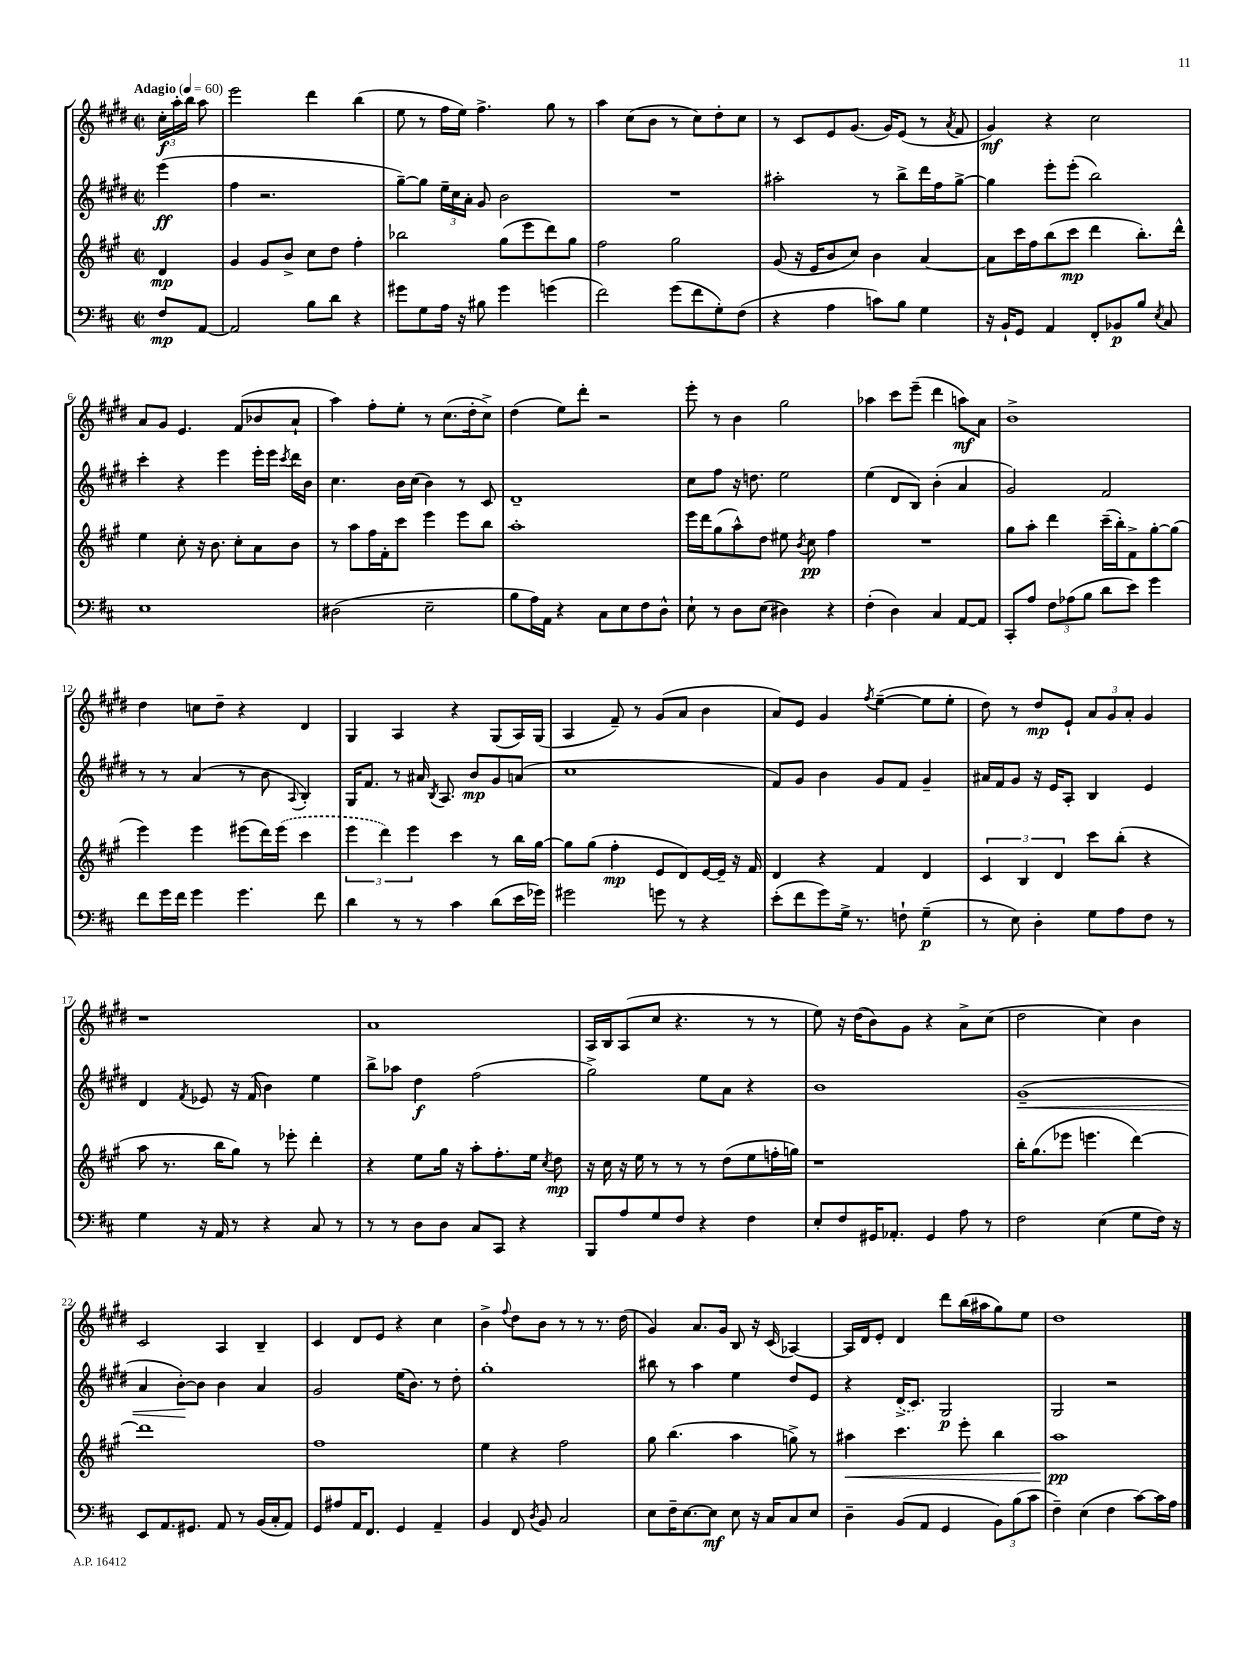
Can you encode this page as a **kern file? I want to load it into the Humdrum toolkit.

**kern	**kern	**kern	**kern
*staff4	*staff3	*staff2	*staff1
*clefF4	*clefG2	*clefG2	*clefG2
*k[f#c#]	*k[f#c#g#]	*k[f#c#g#d#]	*k[f#c#g#d#]
*M2/2	*M2/2	*M2/2	*M2/2
*met(c|)	*met(c|)	*met(c|)	*met(c|)
*MM60	*MM60	*MM60	*MM60
8F#	4d	(4eee	24cc#'
.	.	.	24aa'
.	.	.	24bb
[8AA	.	.	8aa
=	=	=	=
2AA]	4g#	4ff#	2eee
.	8g#	2.r	.
.	8b^	.	.
8B	8cc#	.	4ddd#
8d	8dd	.	.
4r	4ff#'	.	(4bb
=	=	=	=
8g#	2bb-	[8gg#~)	8ee
8G	.	8gg#]	8r
16A	.	24ee~	16ff#
.	.	24cc#	.
16r	.	.	16ee)
.	.	24a'	.
8B#	.	8g#	4.ff#^
4g#	(8gg#	2b	.
.	8eee	.	.
(4g	8ddd)	.	8gg#
.	8gg#	.	8r
=	=	=	=
2f#)	2ff#	1r	4aa
.	.	.	(8cc#
.	.	.	8b
(8g	2gg#	.	8r
8f#	.	.	8cc#)
8G')	.	.	8dd#'
(8F#	.	.	8cc#
=	=	=	=
4r	(8g#	2aa#'	8r
.	16r	.	8c#
.	16e	.	.
4A	8b	.	8e
.	8cc#)	.	(8.g#
8c)	4b	8r	.
.	.	.	16g#)
8B	.	8bb^	(8e
4G	[4a	16ddd#	8r
.	.	16ff#	.
.	.	.	8qa
.	.	[8gg#^	8f#
=	=	=	=
16r	8a]	4gg#]	4g#)
16BB`	.	.	.
8GG	16ccc#	.	.
.	16ff#	.	.
4AA	(8bb	8eee'	4r
.	8ccc#	(8eee'	.
8FF#'	4ddd	2bb)	2cc#
8BB-	.	.	.
8B	8.bb')	.	.
8qE	.	.	.
8C#	.	.	.
.	16ddd^^	.	.
=	=	=	=
1E	4ee	4ccc#'	8a
.	.	.	8g#
.	8cc#'	4r	4.e
.	16r	.	.
.	8.b	.	.
.	.	4eee	.
.	8cc#'	.	(8f#
.	8a	16eee'	8b-
.	.	16eee	.
.	.	8qccc#	.
.	8b	16ddd#	8a`
.	.	16b	.
=	=	=	=
(2D#	8r	4.cc#	4aa)
.	8aa	.	.
.	16ff#	.	8ff#'
.	16f#'	.	.
.	8ccc#	16b	8ee'
.	.	(16cc#	.
2E~	4eee	4b)	8r
.	.	.	(8.cc#
.	8eee	8r	.
.	.	.	16dd#'
.	8bb	8c#	8cc#^)
=	=	=	=
8B	1aa'	1d#~	(4dd#
16A)	.	.	.
16AA	.	.	.
4r	.	.	8ee)
.	.	.	8ddd#'
8C#	.	.	2r
8E	.	.	.
8F#	.	.	.
8D^^	.	.	.
=	=	=	=
8E`	16eee	8cc#	8eee'
.	16ddd	.	.
8r	(8gg#	8ff#	8r
8D	8aa^^)	16r	4b
.	.	8.dd	.
(8E	8dd	.	.
4D#)	8ee#	2ee	2gg#
.	8qb	.	.
.	8cc#	.	.
4r	4ff#	.	.
=	=	=	=
(4F#'	1r	(4ee	4aa-
4D)	.	8d#	8ccc#
.	.	8B)	(8eee~
4C#	.	(4b'	4ddd#
[8AA	.	4a	8aa)
8AA]	.	.	8a
=	=	=	=
8CC#'	8gg#	2g#)	1b^
8A	8aa'	.	.
12F#	4ddd	.	.
(12A-	.	.	.
12B	.	.	.
8d	(16ccc#~	2f#	.
.	16bb')	.	.
8e)	8f#^	.	.
4g	[8gg#'	.	.
.	(8gg#]	.	.
=	=	=	=
8f#	4eee)	8r	4dd#
16g	.	8r	.
16f#	.	.	.
4g	4eee	(4a	8cc
.	.	.	8dd#~
4.g	(8eee#	8r	4r
.	16ddd)	8b	.
.	(16eee#	.	.
.	.	8qqA	.
.	4ccc#	4B')	4d#
8f#	.	.	.
=	=	=	=
4d	6eee	16G#	4G#
.	.	8.f#	.
.	6ddd)	.	.
8r	.	8r	4A
.	6eee	.	.
8r	.	16a#	.
.	.	8qB	.
.	.	8.A	.
4c#	4ccc#	.	4r
.	.	8b	.
(8d	8r	8g#	(8G#
16e	16bb	(8a	16A)
16g-)	[16gg#	.	(16G#
=	=	=	=
2g#	8gg#]	1cc#	4A
.	(8gg#	.	.
.	4ff#'	.	8f#~)
.	.	.	8r
8g	8e	.	(8g#
8r	8d)	.	8a
4r	[16e	.	4b
.	16e~]	.	.
.	16r	.	.
.	16f#	.	.
=	=	=	=
(8e'	4d	8f#)	8a)
8f#	.	8g#	8e
8g)	4r	4b	4g#
16G^	.	.	.
8.r	.	.	.
.	.	.	8qff#
.	4f#	8g#	([4ee~
8F`	.	8f#	.
(4G~	4d	4g#~	8ee]
.	.	.	8ee'
=	=	=	=
8r	6c#	16a#	8dd#)
.	.	16f#	.
8E)	.	8g#	8r
.	6B	.	.
4D'	.	16r	8dd#
.	.	16e	.
.	6d	.	.
.	.	8A'	8e`
8G	8ccc#	4B	12a
.	.	.	12g#
8A	(8bb'	.	.
.	.	.	12a'
8F#	4r	4e	4g#
8r	.	.	.
=	=	=	=
4G	8aa	4d#	1r
.	8.r	.	.
.	.	8qf#	.
16r	.	8e-	.
16AA	16bb	.	.
8r	8gg#)	16r	.
.	.	(16f#	.
4r	8r	4b)	.
.	8eee-'	.	.
8C#	4ddd'	4ee	.
8r	.	.	.
=	=	=	=
8r	4r	8bb^	1a
8r	.	8aa-	.
8D	8ee	4dd#	.
8D	16gg#	.	.
.	16r	.	.
8C#	8aa'	(2ff#	.
8CC#	8.ff#'	.	.
4r	.	.	.
.	16ee	.	.
.	8qcc#	.	.
.	8dd	.	.
=	=	=	=
8BBB	16r	2gg#^)	16A
.	16cc#	.	16B
8A	16r	.	(8A
.	16ee	.	.
8G	8r	.	8cc#
8F#	8r	.	4.r
4r	8r	8ee	.
.	(8dd	8a	.
4F#	8ee	4r	8r
.	16ff'	.	8r
.	16gg)	.	.
=	=	=	=
8E'	1r	1b	8ee)
8F#	.	.	16r
.	.	.	(16dd#
16GG#	.	.	8b)
8.AA-'	.	.	.
.	.	.	8g#
4GG#	.	.	4r
8A	.	.	8a^
8r	.	.	(8cc#
=	=	=	=
2F#	16bb'	(1g#~	2dd#
.	(8.gg#	.	.
.	8eee-	.	.
.	4.eee	.	.
(4E	.	.	4cc#)
8G	[4ddd)	.	4b
16F#)	.	.	.
16r	.	.	.
=	=	=	=
8EE	1ddd]	4a	2c#
8.AA	.	.	.
.	.	[8b')	.
8.GG#	.	.	.
.	.	8b]	.
8AA	.	4b	4A
8r	.	.	.
(16BB	.	4a	4B~
16C#'	.	.	.
8AA)	.	.	.
=	=	=	=
8GG	1ff#	2g#	4c#
8A#	.	.	.
16AA	.	.	8d#
8.FF#	.	.	.
.	.	.	8e
4GG	.	(16ee	4r
.	.	8.b)	.
4AA~	.	8r	4cc#
.	.	8dd#'	.
=	=	=	=
4BB	4ee	1gg#'	4b^
.	.	.	8qqff#
8FF#	4r	.	8dd#
8qD	.	.	.
8BB	.	.	8b
2C#	2ff#	.	8r
.	.	.	8r
.	.	.	8.r
.	.	.	(16dd#
=	=	=	=
8E	8gg#	8bb#	4g#)
16F#~	(4.bb	8r	.
[8.E	.	.	.
.	.	4aa	8.a
8E]	.	.	.
.	.	.	16g#
8E	4aa	4ee	8B
16r	.	.	16r
16C#	.	.	(16c#
8C#	8gg^)	8dd#	[4A-)
8E	8r	8e	.
=	=	=	=
4D~	4aa#	4r	16A-]
.	.	.	16d#
.	.	.	8e'
(8BB	4.ccc#	(16d#^	4d#
.	.	8.c#)	.
8AA	.	.	.
4GG	.	2G#	8ddd#
.	8eee'	.	(16bb
.	.	.	16aa#
12BB)	4bb	.	8gg#)
(12B	.	.	.
.	.	.	8ee
12c#	.	.	.
=	=	=	=
4F#~)	1aa	2G#	1dd#
(4E	.	.	.
4F#	.	2r	.
[8c#)	.	.	.
16c#]	.	.	.
16A	.	.	.
==	==	==	==
*-	*-	*-	*-
